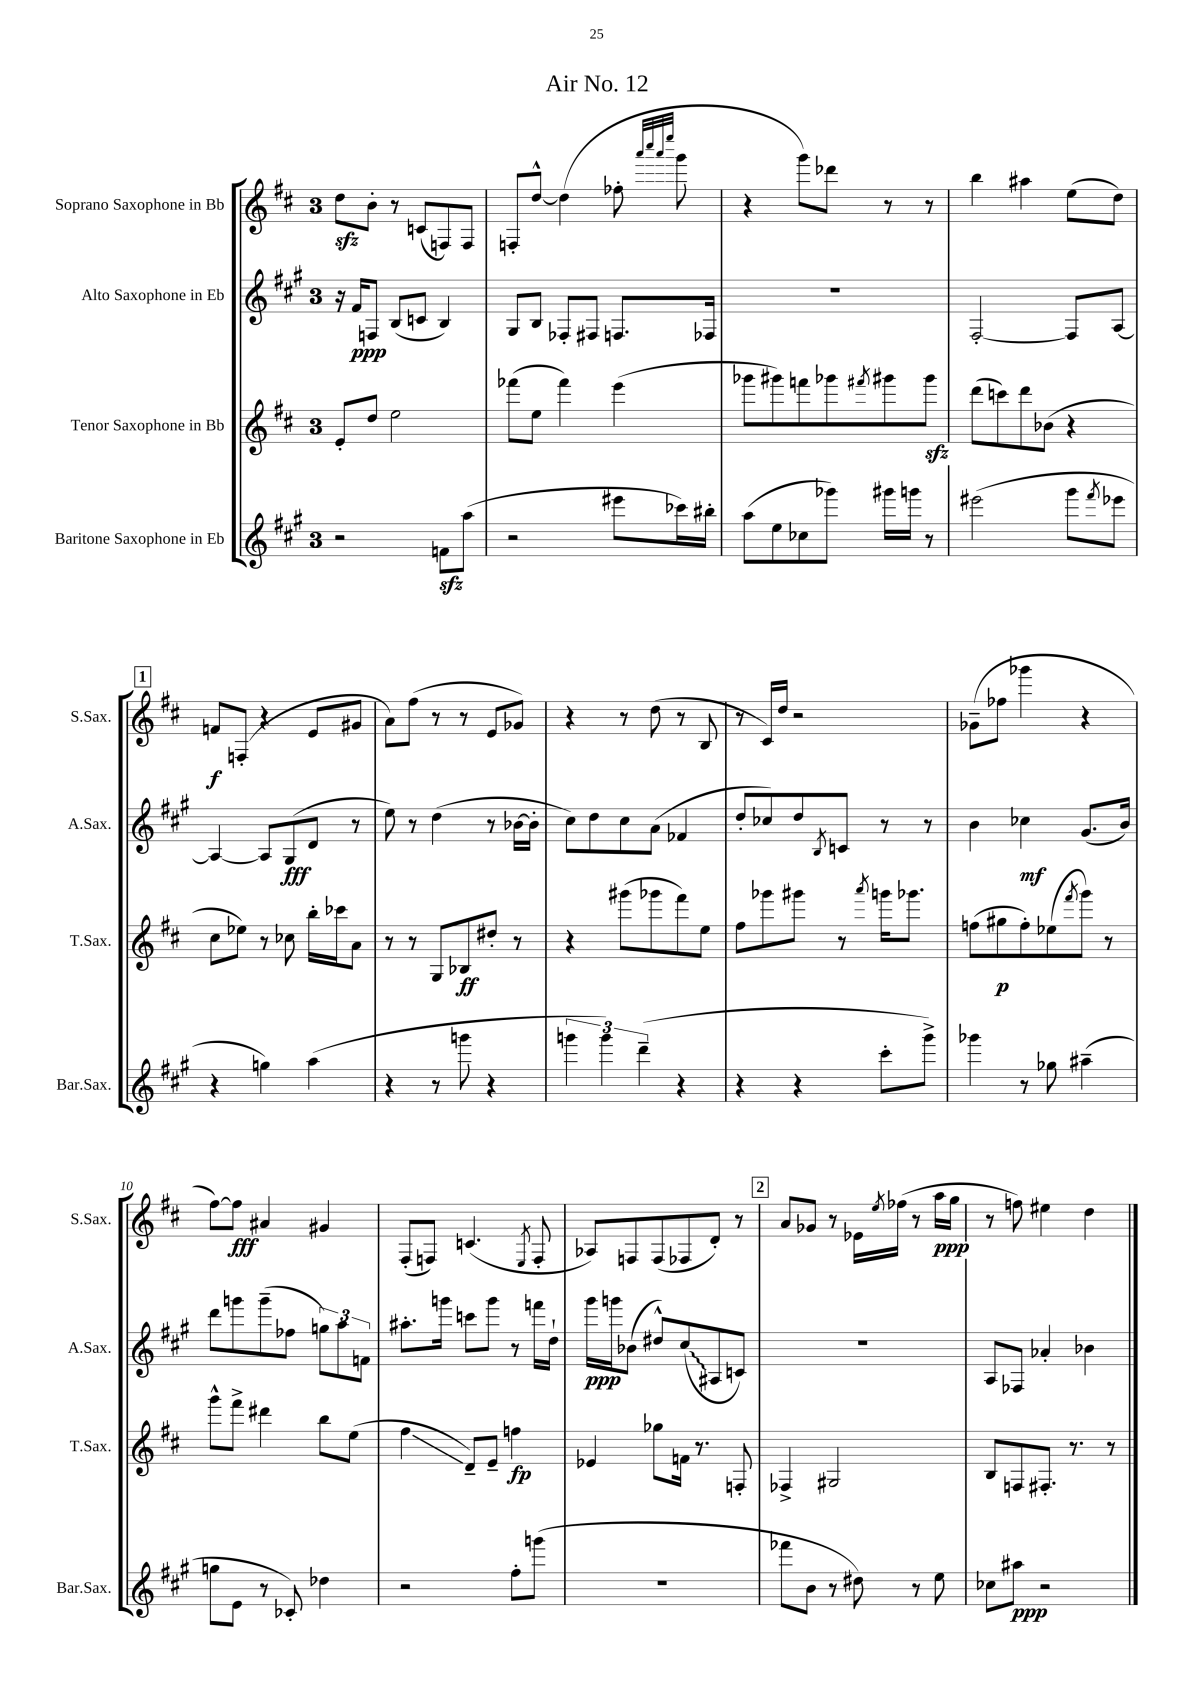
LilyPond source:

\header { title = "Air No. 12" }
<<
\new StaffGroup <<
\new Staff = "s0" \with { instrumentName = "Soprano Saxophone in Bb" shortInstrumentName = "S.Sax." } {
    \clef treble \key d \major \once \override Staff.TimeSignature.style = #'single-digit \time 3/4
    d''8\sfz b'8-. r8 c'8( f8) f8 |
    f8-. d''8~-^ d''4( fes''8-. \grace { a'''32 cis''''32 a'''32 e''''32 } g'''8 |
    r4 g'''8) des'''8 r8 r8 |
    b''4 ais''4 e''8( d''8) |
    \mark \markup { \box "1" } f'8\f f8-.( r4 e'8 gis'8 |
    a'8) fis''8( r8 r8 e'8 ges'8) |
    r4 r8 d''8( r8 b8 |
    r8 cis'16) d''16 r2 |
    ges'8--( fes''8 ges'''4 r4 |
    fis''8~) fis''8\fff ais'4 gis'4 |
    fis8-.( f8) c'4.( \acciaccatura { e8 } f8-. |
    aes8) f8 f8( fes8 d'8-.) r8 |
    \mark \markup { \box "2" } a'8 ges'8 r8 ees'16 \acciaccatura { e''8 } fes''16( r8 a''16\ppp g''16 |
    r8 f''8) eis''4 d''4 \bar "|." |
}
\new Staff = "s1" \with { instrumentName = "Alto Saxophone in Eb" shortInstrumentName = "A.Sax." } {
    \clef treble \key a \major \once \override Staff.TimeSignature.style = #'single-digit \time 3/4
    r16 fis'16\ppp f8 b8( c'8 b4) |
    gis8 b8 fes8-. fis8 f8. fes16 |
    R2. |
    fis2~-. fis8 a8~ |
    \mark \markup { \box "1" } a4~ a8 gis8\fff( d'8 r8 |
    e''8) r8 d''4( r8 bes'16~ bes'16-. |
    cis''8) d''8 cis''8 a'8( fes'4 |
    d''8-. ces''8) d''8 \acciaccatura { b8 } c'8 r8 r8 |
    b'4 ces''4\mf gis'8.( b'16) |
    d'''8 g'''8 g'''8--( fes''8 \tuplet 3/2 { g''8) a''8 f'8 } |
    ais''8.-. g'''16 c'''8 g'''8 r8 f'''16 d''16-! |
    gis'''16\ppp g'''16 bes'8( dis''8-^) \once \override Glissando.style = #'zigzag cis''8\glissando( ais8 c'8) |
    \mark \markup { \box "2" } R2. |
    a8 fes8 aes'4-. bes'4 \bar "|." |
}
\new Staff = "s2" \with { instrumentName = "Tenor Saxophone in Bb" shortInstrumentName = "T.Sax." } {
    \clef treble \key d \major \once \override Staff.TimeSignature.style = #'single-digit \time 3/4
    e'8-. d''8 e''2 |
    fes'''8( e''8 fes'''4) e'''4( |
    ges'''8 gis'''8) f'''8 ges'''8 \acciaccatura { fis'''8 } gis'''8 gis'''8\sfz |
    d'''8( c'''8) d'''8 bes'8( r4 |
    \mark \markup { \box "1" } cis''8 ees''8) r8 ces''8 b''16-. ces'''16 a'8 |
    r8 r8 g8 bes8\ff dis''8-. r8 |
    r4 gis'''8( ges'''8 fis'''8) e''8 |
    fis''8 ges'''8 gis'''8 r8 \acciaccatura { a'''8 } g'''16 ges'''8. |
    f''8( gis''8\p f''8-.) ees''8( \acciaccatura { fis'''8 } g'''8) r8 |
    g'''8-^ fis'''8-> dis'''4 b''8 e''8( |
    fis''4\glissando d'8--) e'8-- f''4\fp |
    ees'4 ges''8 f'16 r8. f8-. |
    \mark \markup { \box "2" } fes4-> gis2 |
    b8 f8 fis8.-. r8. r8 \bar "|." |
}
\new Staff = "s3" \with { instrumentName = "Baritone Saxophone in Eb" shortInstrumentName = "Bar.Sax." } {
    \clef treble \key a \major \once \override Staff.TimeSignature.style = #'single-digit \time 3/4
    r2 f'8\sfz a''8( |
    r2 eis'''8 ces'''16) bis''16-. |
    a''8( e''8 ces''8 ges'''8) gis'''16 g'''16 r8 |
    eis'''2( gis'''8 \acciaccatura { fis'''8 } ees'''8 |
    \mark \markup { \box "1" } r4 g''4) a''4( |
    r4 r8 g'''8 r4 |
    \tuplet 3/2 { g'''4 g'''4) d'''4--( } r4 |
    r4 r4 cis'''8-. gis'''8->) |
    ges'''4 r8 ges''8 ais''4--( |
    g''8 e'8 r8 ces'8-.) des''4 |
    r2 fis''8-. g'''8( |
    R2. |
    \mark \markup { \box "2" } fes'''8 b'8 r8 dis''8) r8 e''8 |
    ces''8 ais''8\ppp r2 \bar "|." |
}
>>
>>
